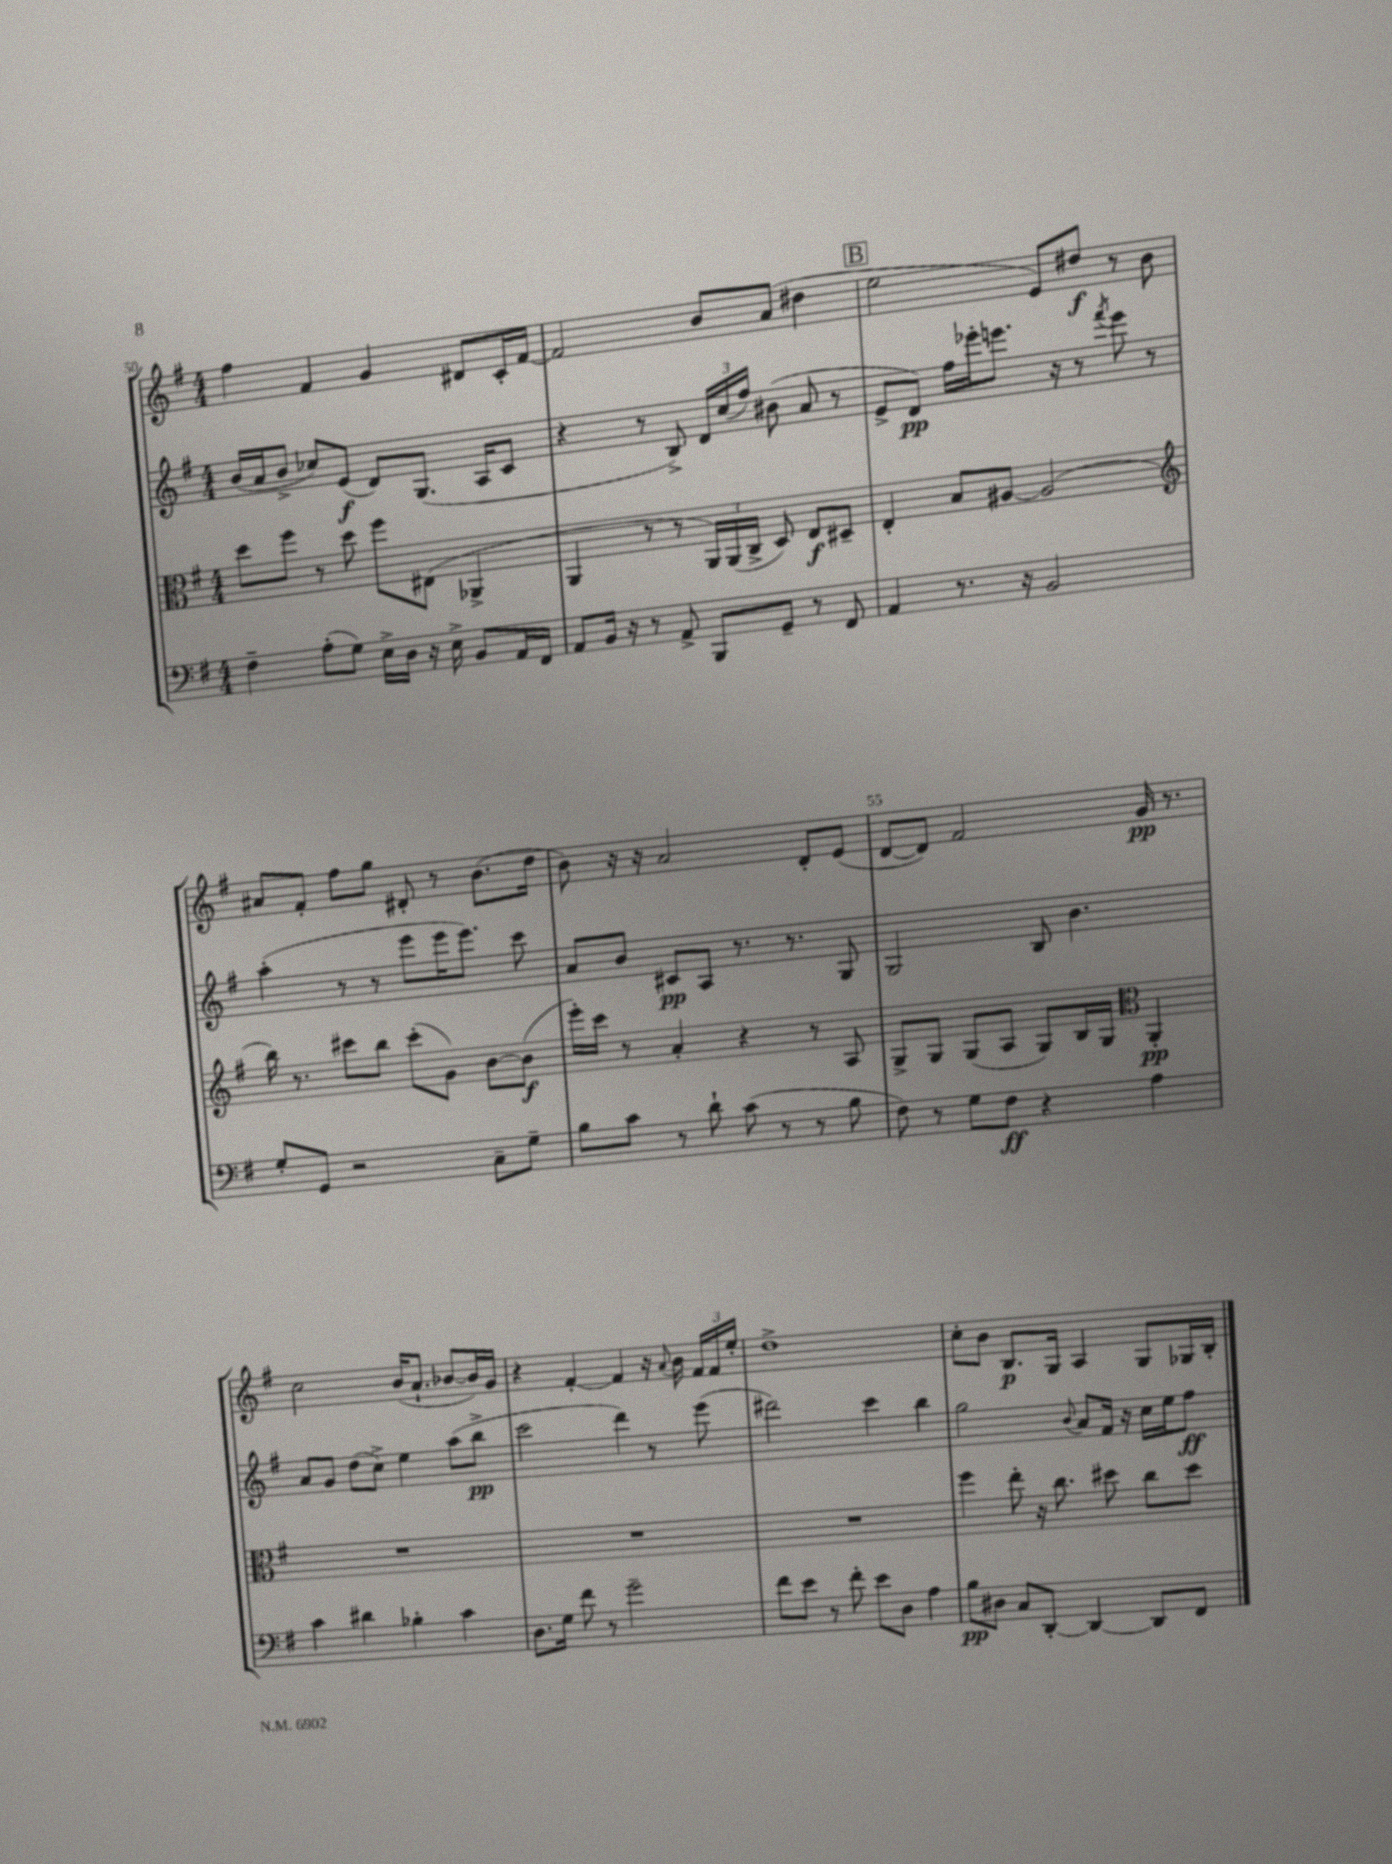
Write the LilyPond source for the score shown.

<<
\new StaffGroup <<
\new Staff = "s0" {
    \clef treble \key g \major \numericTimeSignature \time 4/4
    \autoBeamOff fis''4 fis'4 g'4 dis'8[ c'16-. fis'16]~ |
    fis'2 b'8[ a'8]( dis''4 |
    \mark \markup { \box "B" } e''2 e'8[) dis''8]\f r8 b'8 |
    ais'8[ fis'8]-. fis''8[ g''8] dis'8-. r8 b'8.[( d''16] |
    b'8) r16 r16 a'2 d'8[-. e'8]( |
    d'8[~ d'8]) fis'2 g'16\pp r8. |
    c''2 b'16[( a'8.]-! bes'8[~ bes'16) g'16] |
    r4 fis'4~-. fis'4 r16 \appoggiatura { a'8 } b'16 \tuplet 3/2 { fis'16[ fis'16 e''16]-. } |
    d''1-> |
    c''8[-. b'8] b8.[\p g16] a4 g8[ ges16 b16]-. \bar "|." |
}
\new Staff = "s1" {
    \clef treble \key g \major \numericTimeSignature \time 4/4
    \autoBeamOff b'16[( a'16 b'8]-> ces''8[) e'8]\f( d'8[) g8.]( a16[ c'8] |
    r4 r8 b8->) \tuplet 3/2 { d'16[ c''16( fis''16]) } bis'8( a'8 r8 |
    \mark \markup { \box "B" } e'8[-> d'8]\pp) fis''16[ ees'''16-. e'''8.] r16 r8 \acciaccatura { fis'''8 } e'''8 r8 |
    a''4-.( r8 r8 e'''8[ e'''16 e'''8.]) c'''8 |
    a'8[ b'8] cis'8[\pp a8] r8. r8. g8 |
    g2 b8 b'4. |
    a'8[ g'8] d''8[( c''8]->) e''4 a''8[( b''8]->\pp |
    c'''2 d'''4) r8 e'''8( |
    dis'''2) c'''4 b''4 |
    g''2 \appoggiatura { b'8 } a'8[ fis'16] r16 c''16[ e''16 fis''8]\ff \bar "|." |
}
\new Staff = "s2" {
    \clef alto \key g \major \numericTimeSignature \time 4/4
    \autoBeamOff d''8[ fis''8] r8 d''8 fis''8[ eis8]( aes,4-> |
    a,4 r8 r8 \tuplet 3/2 { a,16[) a,16( c16]-> } d8) e8[\f dis8]-- |
    \mark \markup { \box "B" } e4-. b8[ ais8]~ ais2( |
    \clef treble b''16) r8. cis'''8[ b''8] cis'''8[-.( g'8]) b'8[~ b'8]\f( |
    e'''16[-.) c'''16] r8 a'4-. r4 r8 a8 |
    g8[-> g8] g8[( a8] g8[) b16 g16] \clef alto a,4-.\pp |
    R1 |
    R1 |
    R1 |
    fis''4 e''8-. r16 c''8. dis''8 c''8[ dis''8] \bar "|." |
}
\new Staff = "s3" {
    \clef bass \key g \major \numericTimeSignature \time 4/4
    \autoBeamOff fis4-- a8[-.( g8]) e16[-> d16] r16 e16-> b,8[ a,16 fis,16] |
    a,8[ b,16] r16 r8 a,8-> b,,8[ g,8]-- r8 fis,8 |
    \mark \markup { \box "B" } a,4 r8. r16 b,2 |
    g8[-. g,8] r2 c8[-- g8]-- |
    b8[ c'8] r8 d'8-! c'8( r8 r8 b8 |
    fis8) r8 g8[ fis8]\ff r4 a4 |
    c'4 dis'4 bes4-. c'4 |
    d8.[ g16] fis'8 r8 g'2-- |
    fis'8[ e'8] r8 fis'8-. e'8[ d8] a4 |
    b8[\pp dis8] c8[ d,8]~-. d,4~ d,8[ fis,8] \bar "|." |
}
>>
>>
\layout { \context { \Score currentBarNumber = #50 \override BarNumber.break-visibility = ##(#f #t #t) barNumberVisibility = #(every-nth-bar-number-visible 5) } }
